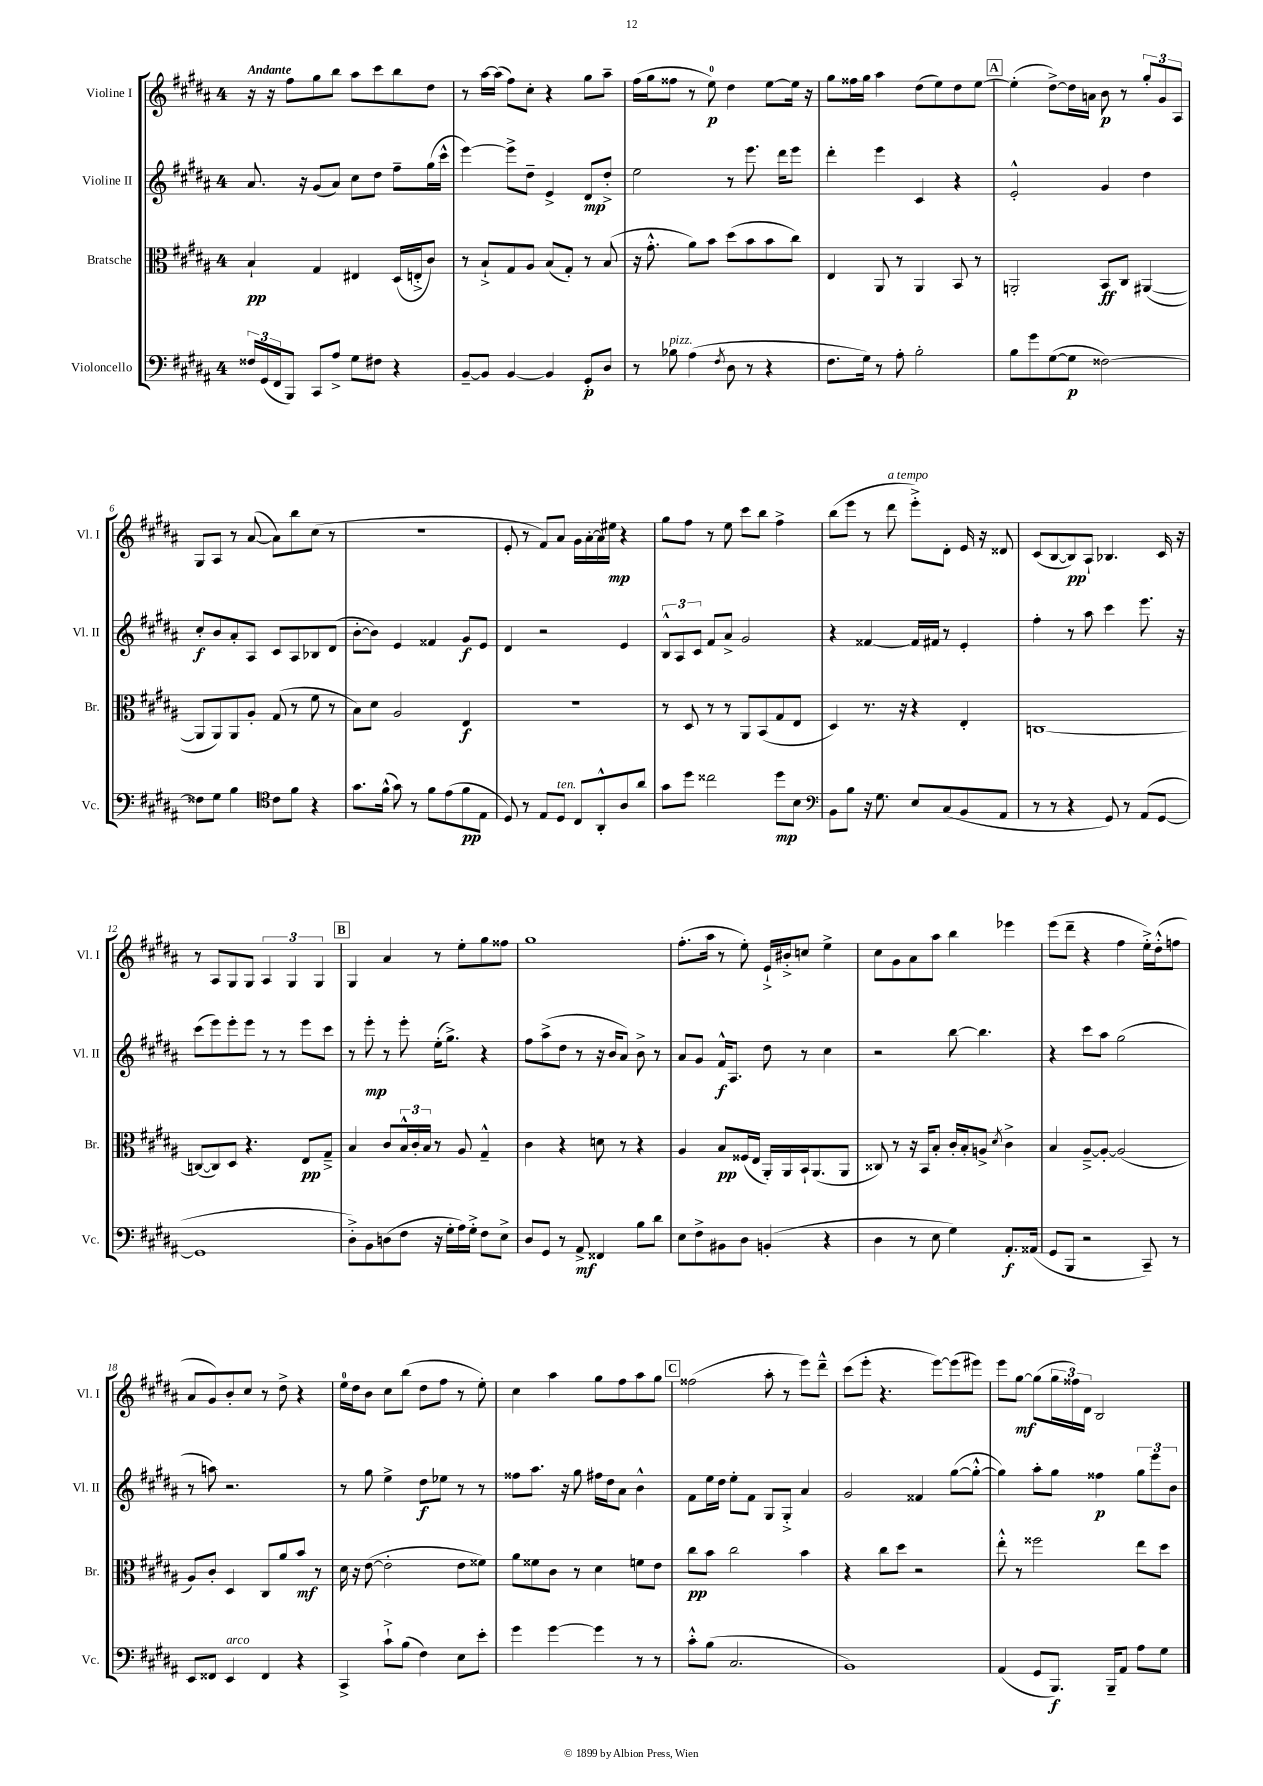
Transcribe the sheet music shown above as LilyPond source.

<<
\new StaffGroup <<
\new Staff = "s0" \with { instrumentName = "Violine I" shortInstrumentName = "Vl. I" } {
    \clef treble \key b \major \once \override Staff.TimeSignature.style = #'single-digit \time 4/4 \tempo "Andante"
    r16 r16 fis''8 gis''8 b''8 ais''8 cis'''8 b''8 dis''8 |
    r8 ais''16~ ais''16( fis''8) cis''8-. r4 gis''8 ais''8-- |
    fis''16( gis''16 fisis''8 r8 e''8-0\p) dis''4 e''8~ e''16 r16 |
    gis''8 fisis''16 gis''16 ais''4 dis''8( e''8) dis''8 e''8~ |
    \mark \markup { \box "A" } e''4-.( dis''8~->) dis''16 a'16 b'8\p r8 \tuplet 3/2 { gis''8-. gis'8 ais8 } |
    gis8 ais8 r8 ais'8~( ais'8) b''8 cis''8( r8 |
    R1 |
    e'8-. r8 fis'8) ais'8 gis'16 ais'16~-. ais'16 eis''16\mp r4 |
    gis''8 fis''8 r8 e''8 cis'''8 b''8 fis''4-> |
    b''8( e'''8 r8 dis'''8^\markup { \italic "a tempo" } e'''8-.->) dis'8-. e'16 r16 disis'8 |
    cis'8( b8~ b8\pp) ais8-! bes4. cis'16 r16 |
    r8 ais8 gis8 gis8 \tuplet 3/2 { ais4 gis4 gis4 } |
    \mark \markup { \box "B" } gis4 ais'4 r8 e''8-. gis''8 fisis''8 |
    gis''1 |
    fis''8.-.( ais''16 r8 e''8-.) e'16-!-> bis'16-.-> c''8 e''4-> |
    cis''8 gis'8 ais'8 ais''8 b''4 ees'''4 |
    e'''8( dis'''8-- r4 fis''4 e''16-.->) dis''16-.-^( f''8 |
    ais'8 gis'8) b'8-. cis''8 r8 dis''8-> r4 |
    e''16-0 dis''16 b'8 cis''8 b''8( dis''8 fis''8 r8 e''8-.) |
    cis''4 ais''4 gis''8 fis''8 ais''8 gis''8 |
    \mark \markup { \box "C" } fisis''2( ais''8-. r8 e'''8) dis'''8---^ |
    cis'''8( e'''8-. r4. e'''8~) e'''8( eis'''8) |
    e'''8 gis''8~\mf gis''8( \tuplet 3/2 { gis''16 fisis''16) dis'16 } b2 \bar "|." |
}
\new Staff = "s1" \with { instrumentName = "Violine II" shortInstrumentName = "Vl. II" } {
    \clef treble \key b \major \once \override Staff.TimeSignature.style = #'single-digit \time 4/4
    ais'8. r16 gis'8( ais'8) cis''8 dis''8 fis''8-- gis''16( cis'''16-^ |
    e'''4~) e'''8-> dis''8-- e'4-> dis'8\mp dis''8-.-> |
    e''2 r8 e'''8. dis'''16 e'''8 |
    dis'''4-. e'''4 cis'4 r4 |
    \mark \markup { \box "A" } e'2-.-^ gis'4 dis''4 |
    cis''8-.\f b'8 ais'8-. ais8 cis'8 ais8 bes8 dis'8( |
    b'8~-. b'8) e'4 fisis'4 gis'8\f e'8 |
    dis'4 r2 e'4 |
    \tuplet 3/2 { b8-^ ais8 cis'8 } fis'8 ais'8-> gis'2 |
    r4 fisis'4~ fisis'16 fis'16 r8 e'4-. |
    fis''4-. r8 ais''8 cis'''4 e'''8. r16 |
    cis'''8( e'''8) e'''8-. e'''8 r8 r8 e'''8 cis'''8 |
    \mark \markup { \box "B" } r8 e'''8-.\mp r8 e'''8-. e''16-.( gis''8.->) r4 |
    fis''8 ais''8->( dis''8 r8 r16 b'16 ais'8) b'8-> r8 |
    ais'8 gis'8 fis'16-^\f ais8. dis''8 r8 cis''4 |
    r2 b''8~ b''4. |
    r4 cis'''8 ais''8 gis''2( |
    r8 a''8) r2. |
    r8 gis''8 e''4-> dis''8\f ees''8 r8 r8 |
    fisis''8 ais''8. r16 gis''8 fis''16 dis''16 ais'8 b'4-^ |
    \mark \markup { \box "C" } fis'8 e''16 dis''16 e''8-. fis'8 gis8 gis8-.-> ais'4 |
    gis'2 fisis'4 gis''8~( gis''8~-.-^ |
    gis''4) ais''8-. gis''8 fisis''4\p \tuplet 3/2 { gis''8 e'''8 b'8 } \bar "|." |
}
\new Staff = "s2" \with { instrumentName = "Bratsche" shortInstrumentName = "Br." } {
    \clef alto \key b \major \once \override Staff.TimeSignature.style = #'single-digit \time 4/4
    b4-!\pp gis4 eis4 dis16( e16-.-> cis'8) |
    r8 b8-!-> gis8 ais8 b8( gis8-.) r8 b8( |
    r16 gis'8.-.-^ ais'8) b'8 dis''8( b'8 b'8 cis''8) |
    e4 ais,8 r8 ais,4 b,8 r8 |
    \mark \markup { \box "A" } a,2-. b,8\ff cis8 ais,4~( |
    ais,8 ais,8) ais,8 ais8-. gis8( r8 fis'8 r8 |
    b8) dis'8 ais2 e4\f |
    R1 |
    r8 dis8 r8 r8 ais,8 b,8( gis8 e8 |
    dis4) r8. r16 r4 e4-. |
    c1~ |
    c8~( c8) dis8 r4. e8\pp gis8---> |
    \mark \markup { \box "B" } b4 cis'8 \tuplet 3/2 { b16-^ cis'16-. b16 } r8 ais8 gis4---^ |
    cis'4 r4 d'8 r8 r4 |
    ais4 b8\pp fisis16( e16 ais,16-.) ais,16 b,16-! ais,8.( ais,8 |
    cisis8) r8 r16 b,16 b8-. cis'16-. b16-. a8-> \acciaccatura { dis'8 } cis'4-> |
    b4 ais8~---> ais8~-. ais2( |
    ais8) cis'8-. dis4 cis8 ais'8 b'8\mf r8 |
    dis'16 r16 e'8~( e'2-. e'8 fisis'8) |
    ais'8 fisis'8 cis'8 r8 dis'4 f'8 e'8 |
    \mark \markup { \box "C" } cis''8\pp b'8 cis''2 b'4 |
    r4 cis''8 dis''8 r2 |
    e''8-.-^ r8 fisis''2 e''8 dis''8 \bar "|." |
}
\new Staff = "s3" \with { instrumentName = "Violoncello" shortInstrumentName = "Vc." } {
    \clef bass \key b \major \once \override Staff.TimeSignature.style = #'single-digit \time 4/4
    \tuplet 3/2 { fisis16 gis,16( fis,16 } b,,8) cis,8 ais8-> gis8 fis8 r4 |
    b,8~-- b,8 b,4~ b,4 gis,8-.\p dis8 |
    r8 bes8^\markup { \italic "pizz." } ais4( \acciaccatura { fis8 } dis8 r8 r4 |
    fis8. gis16) r8 ais8-. b2-. |
    \mark \markup { \box "A" } b8 gis'8 gis8~( gis8\p fisis2~) |
    fisis8 gis8 b4 \clef tenor cis'8 fis'8 r4 |
    gis'8. fis'16-^( gis'8) r8 fis'8 e'8( fis'8\pp e8 |
    dis8) r8 e8 dis8^\markup { \italic "ten." } cis8 ais,8-.-^ ais8 ais'8 |
    gis'8 dis''8 cisis''2 dis''8\mp b8 |
    \clef bass b,8 b8 r16 gis8. e8 cis8( b,8 ais,8 |
    r8 r8 r4 gis,8) r8 ais,8( gis,8~ |
    gis,1 |
    \mark \markup { \box "B" } dis8-.->) b,8 d8( fis8 r16 gis16-. ais16) gis16-.-> fis8 e8-> |
    dis8 gis,8 r8 ais,8->\mf fisis,4 b8 dis'8 |
    e8 fis8-> bis,8 dis8 b,4-.( r4 |
    dis4 r8 e8 gis4) ais,8.-.\f aisis,16( |
    gis,8 b,,8 r2 cis,8--) r8 |
    e,8 fisis,8 e,4^\markup { \italic "arco" } fisis,4 r4 |
    cis,4-> cis'8-!-> b8( fis4) e8 e'8-. |
    gis'4 gis'4~ gis'4 r8 r8 |
    \mark \markup { \box "C" } cis'8-.-^ b8( cis2. |
    b,1) |
    ais,4( gis,8 b,,8.\f) b,,16-- ais,8 ais8 gis8 \bar "|." |
}
>>
>>
